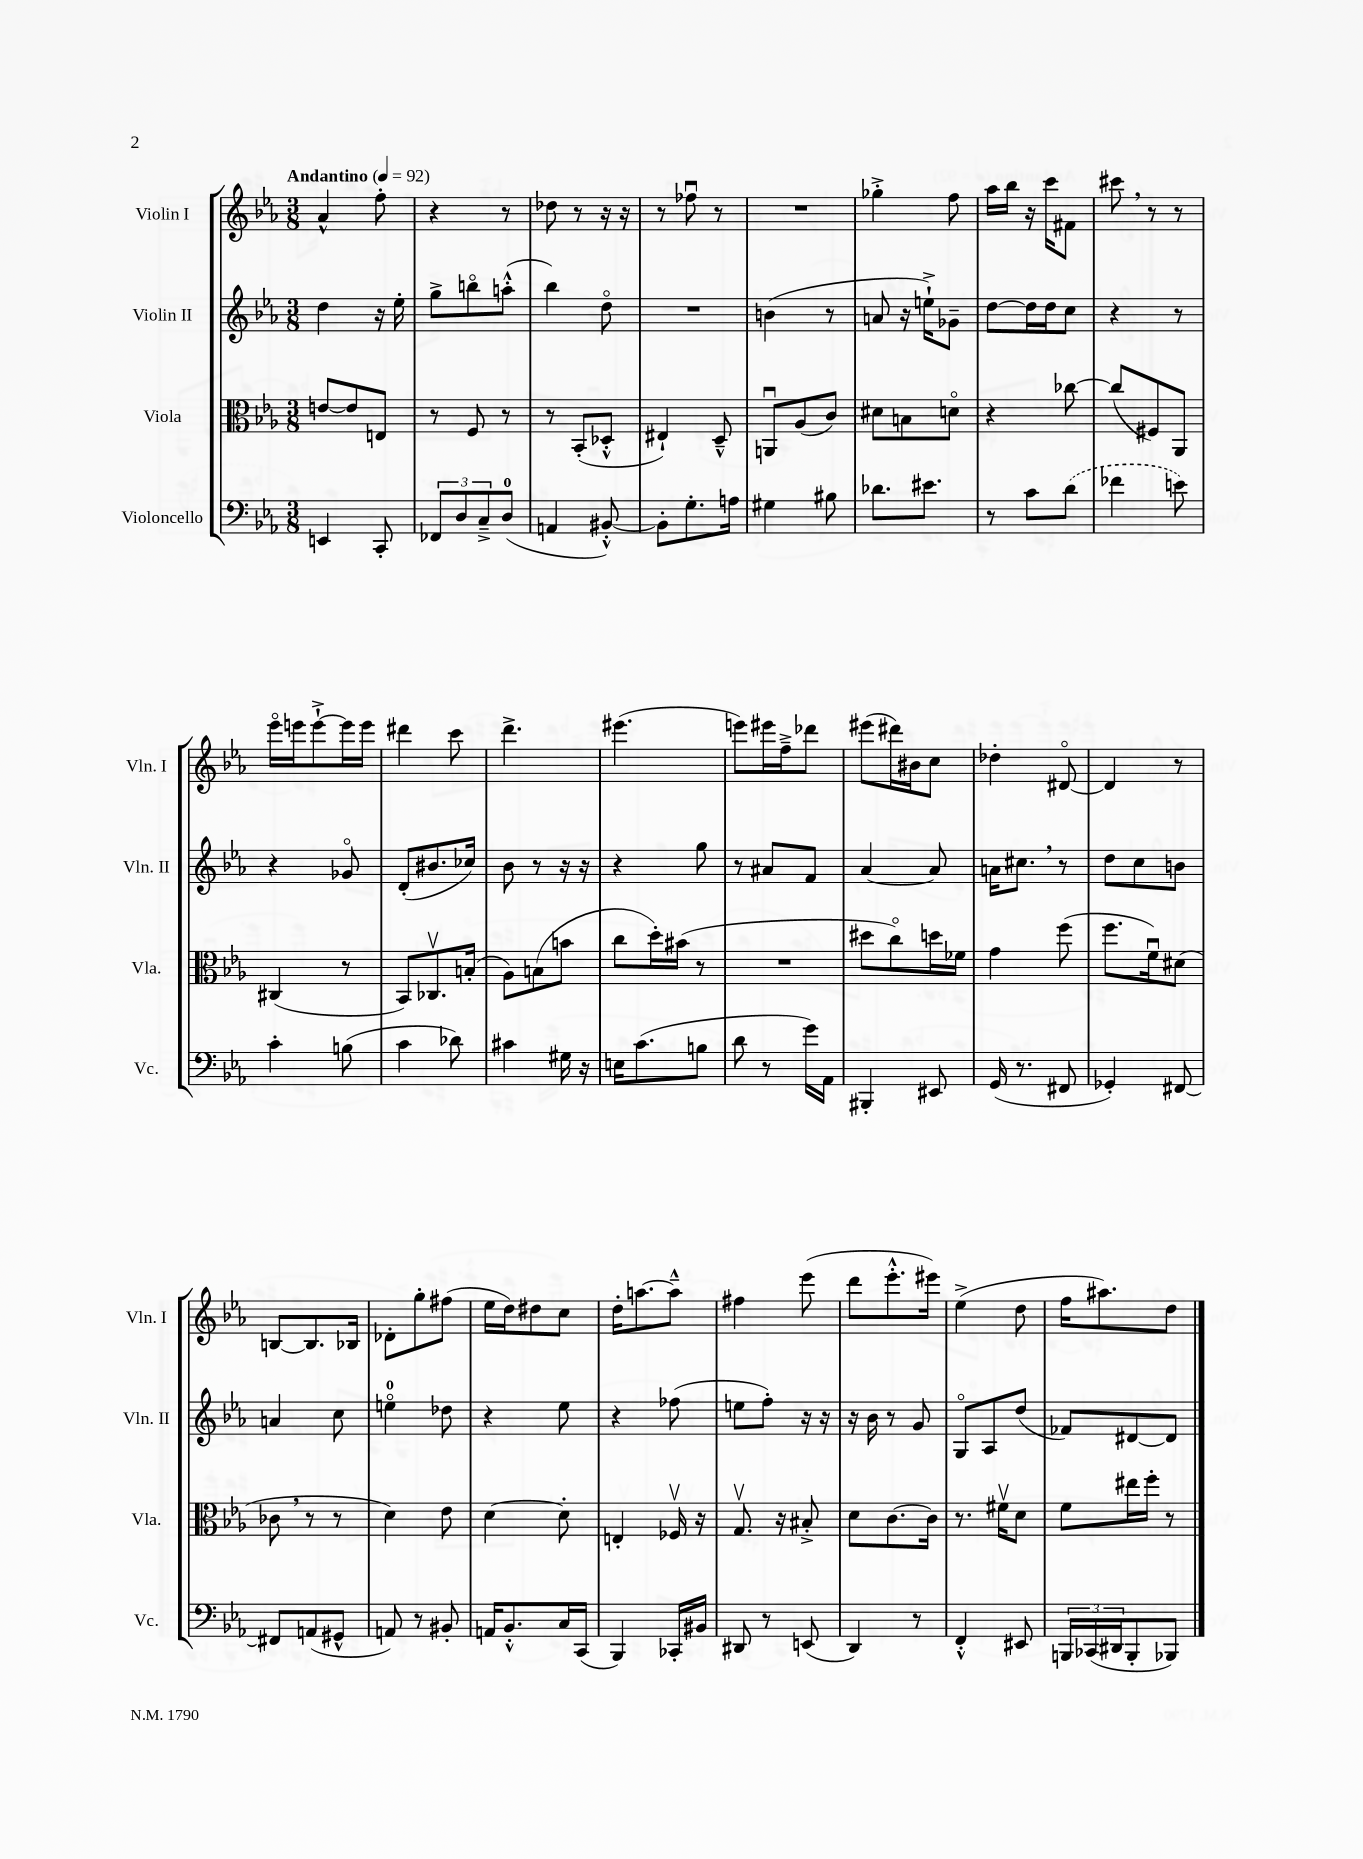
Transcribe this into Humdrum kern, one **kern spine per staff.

**kern	**kern	**kern	**kern
*staff4	*staff3	*staff2	*staff1
*clefF4	*clefC3	*clefG2	*clefG2
*k[b-e-a-]	*k[b-e-a-]	*k[b-e-a-]	*k[b-e-a-]
*M3/8	*M3/8	*M3/8	*M3/8
*MM92	*MM92	*MM92	*MM92
4EE/	[8e/L	4dd\	4a-^^/
.	8e/]	.	.
8CC'/	8E/J	16r	8ff'\
.	.	16ee-'\	.
=	=	=	=
12FF-/L	8r	8gg^\L	4r
12D/	.	.	.
.	8F/	8bbo\	.
12C~^/	.	.	.
(8D/J	8r	(8aa'^^\J	8r
=	=	=	=
4AA/	8r	4bb-\)	8dd-\
.	(8BB-'/L	.	8r
[8BB#'^^/)	8D-'^^/J	8ddo\	16r
.	.	.	16r
=	=	=	=
8BB#'\]L	4E#`/)	4.r	8r
8.G'\	.	.	8ff-u\
.	8D~^^/	.	8r
16A\Jk	.	.	.
=	=	=	=
4G#\	8AAu/L	(4b\	4.r
.	(8A-/	.	.
8B#\	8c/J)	8r	.
=	=	=	=
8.d-\L	8d#\L	8a/	4gg-'^\
.	8B\	16r	.
8.e#\J	.	16ee`^\LK)	.
.	8do\J	8g-~\J	8ff\
=	=	=	=
8r	4r	[8dd\L	16aa-\LL
.	.	.	16bb-\JJ
8c\L	.	16dd\]L	16r
.	.	16dd\J	16ccc\LK
(8d\J	[8cc-\	8cc\J	8f#\J
=	=	=	=
4f-\	(8cc-/]L	4r	8ccc#\
.	8F#/)	.	8r
8e\)	8AA-/J	8r	8r
=	=	=	=
4c'\	(4C#/	4r	16eee-o\LL
.	.	.	16eee\J
.	.	.	[8eee`^\
(8B\	8r	8g-o/	16eee\]L
.	.	.	16eee\JJ
=	=	=	=
4c\	8BB-/L)	(8d'/L	4ddd#\
.	8.C-v/	8.b#/	.
8d-\)	.	.	8ccc\
.	(16B'/Jk	16cc-/Jk)	.
=	=	=	=
4c#\	8A-\L)	8b-\	4.ddd^\
.	(8B\	8r	.
16G#\	8b\J	16r	.
16r	.	16r	.
=	=	=	=
16E\LK	8cc\L	4r	(4.eee#\
(8.c\	.	.	.
.	16dd'\L)	.	.
.	(16b#\JJ	.	.
8B\J	8r	8gg\	.
=	=	=	=
8d\	4.r	8r	8eee\L)
8r	.	8a#/L	16eee#\L
.	.	.	16ff~^\J
16g\LL)	.	8f/J	8ddd-\J
16AA-\JJ	.	.	.
=	=	=	=
4BBB#'/	8dd#\L	[4a-/	(8eee#\L
.	8cco\)	.	16ddd#\L)
.	.	.	16b#\J
8EE#/	16dd\L	8a-/]	8cc\J
.	16f-\JJ	.	.
=	=	=	=
(16GG/	4g\	16a\LK	4dd-'\
8.r	.	8.cc#\J	.
8FF#/	(8ff\	8r	[8d#o/
=	=	=	=
4GG-'/)	8.ff\L	8dd\L	4d#/]
.	.	8cc\	.
.	16fu\k)	.	.
[8FF#/	(8d#\J	8b\J	8r
=	=	=	=
8FF#/]L	8c-\	4a/	[8B/L
(8AA/	8r	.	8.B/]
8GG#^^/J	8r	8cc\	.
.	.	.	16B-/Jk
=	=	=	=
8AA/)	4d\)	4eeo\	8d-'\L
8r	.	.	8gg'\
8BB#'/	8e-\	8dd-\	(8ff#\J
=	=	=	=
16AA/LK	[4d\	4r	16ee-\LL
8.BB-'^^/	.	.	16dd\J)
.	.	.	8dd#\
16C/L	8d'\]	8ee-\	8cc\J
(16CC/JJ	.	.	.
=	=	=	=
4BBB-/)	4E'/	4r	16dd'\LK
.	.	.	[8.aa\
16CC-'/LL	16F-v/	(8ff-\	8aa~^^\]J
16BB#/JJ	16r	.	.
=	=	=	=
8DD#/	8.Gv/	8ee\L	4ff#\
8r	.	8ff'\J)	.
.	16r	.	.
(8EE/	8B#'^/	16r	(8eee-\
.	.	16r	.
=	=	=	=
4DD/)	8d\L	16r	8ddd\L
.	.	16b-\	.
.	[8.c\	8r	8.eee-'^^\
8r	.	8g/	.
.	16c\]Jk	.	16eee#\Jk)
=	=	=	=
4FF'^^/	8.r	8Go/L	(4ee-^\
.	.	8A-/	.
.	16f#v\LK	.	.
8EE#/	8d\J	(8dd/J	8dd\
=	=	=	=
24BBB/LL	8f\L	8f-/L)	16ff\LK
(24CC-/	.	.	.
.	.	.	8.aa#\)
24DD#/J	.	.	.
8BBB'/	16ee#\L	[8d#/	.
.	16ff'\JJ	.	.
8BBB-/J)	8r	8d#/]J	8dd\J
==	==	==	==
*-	*-	*-	*-
